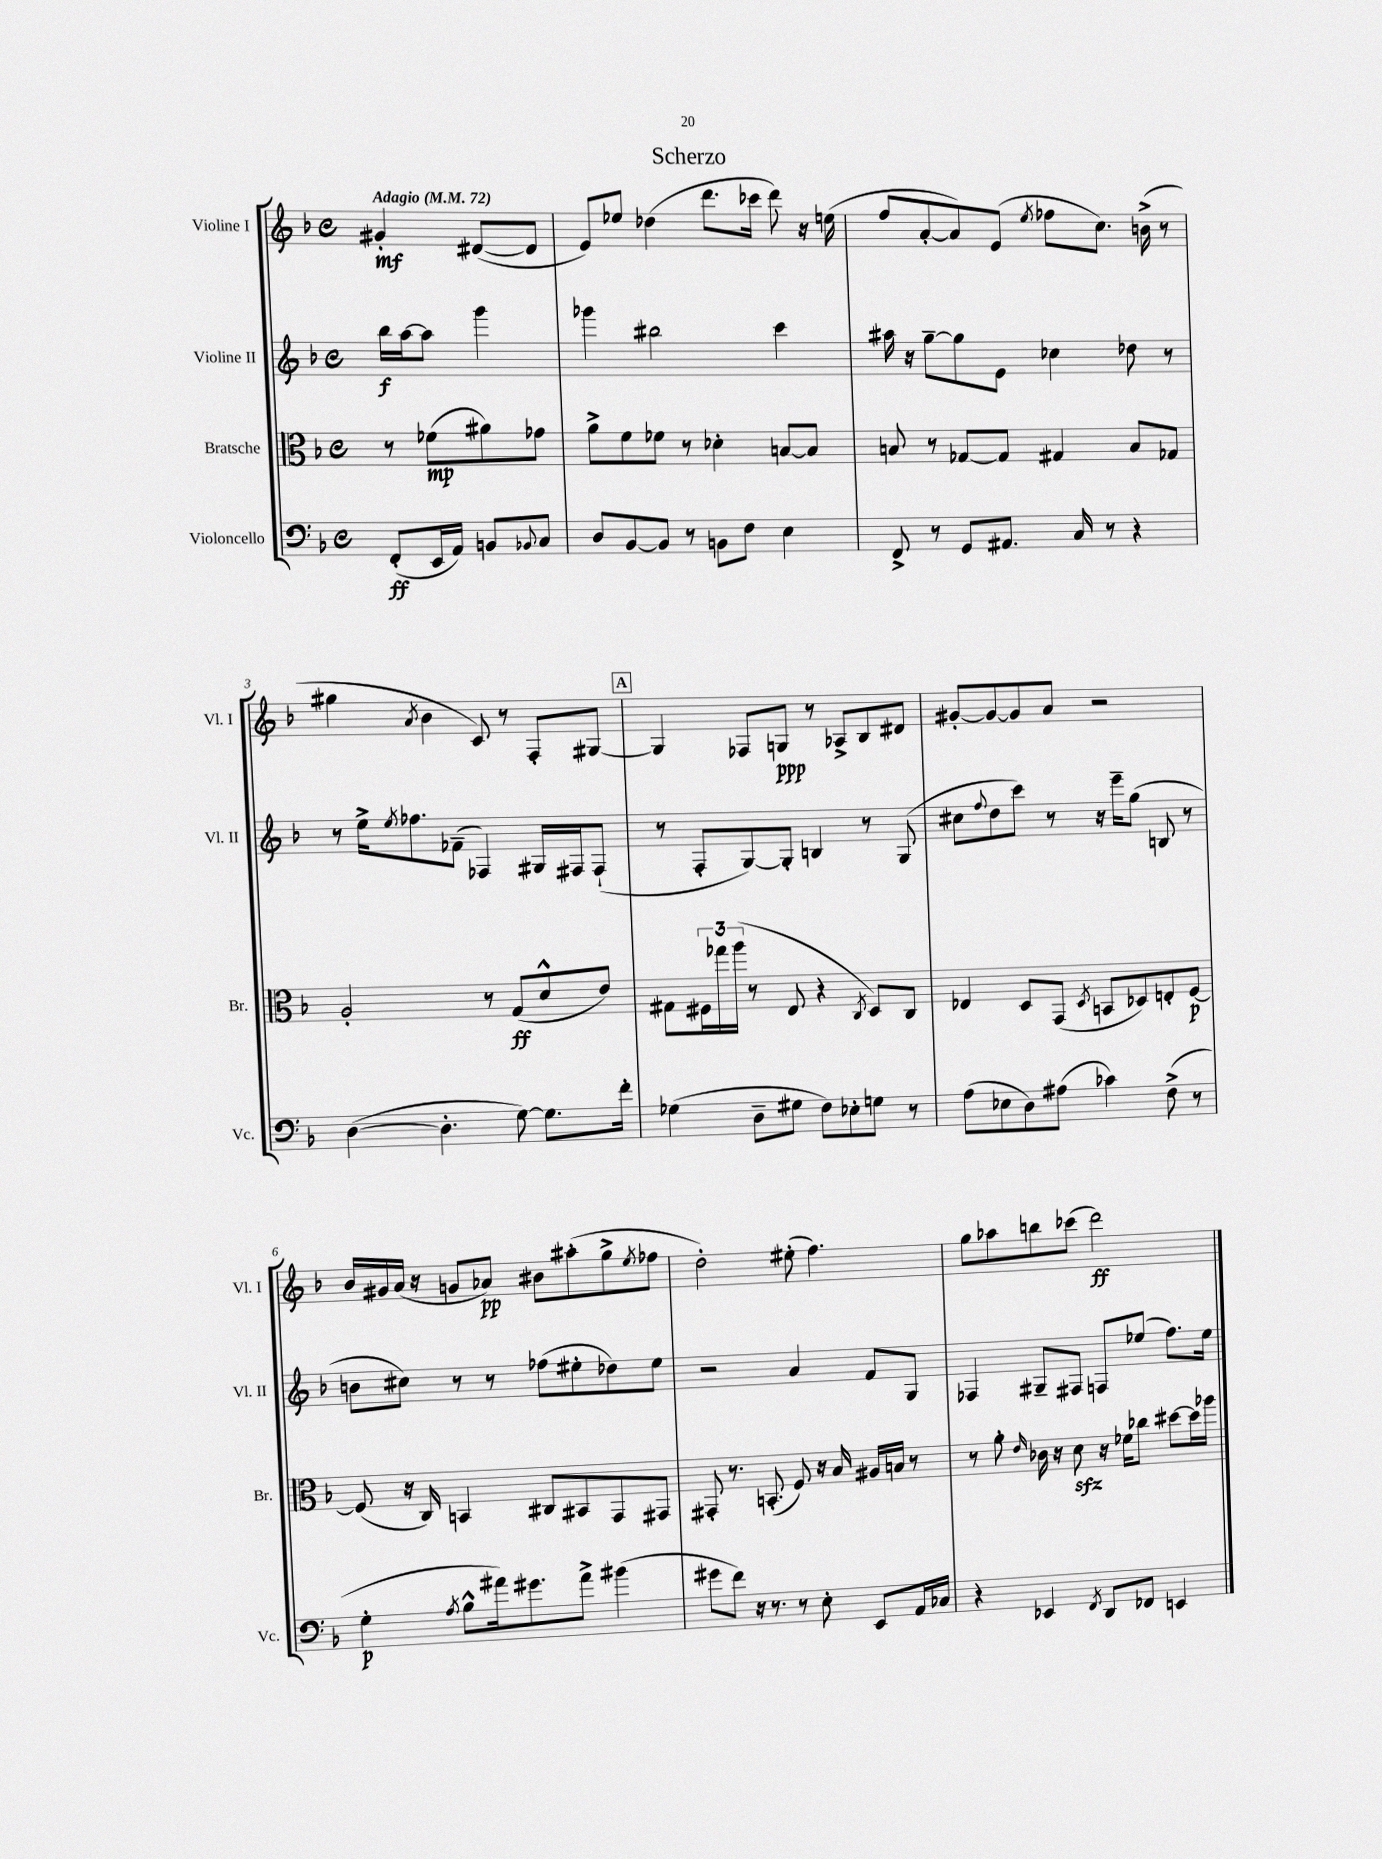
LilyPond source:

\header { title = "Scherzo" }
<<
\new StaffGroup <<
\new Staff = "s0" \with { instrumentName = "Violine I" shortInstrumentName = "Vl. I" } {
    \clef treble \key f \major \defaultTimeSignature \time 4/4 \partial 2 \tempo "Adagio" 4 = 72
    gis'4-.\mf dis'8~( dis'8 |
    e'8) ees''8 des''4( d'''8. ces'''16 d'''8) r16 e''16( |
    f''8 a'8~-. a'8) e'8( \acciaccatura { e''8 } fes''8 c''8.) b'16->( r8 |
    gis''4 \acciaccatura { a'8 } bes'4 c'8) r8 f8-. gis8~ |
    \mark \markup { \box "A" } gis4 fes8 g8\ppp r8 aes8-> bes8 dis'8 |
    gis'8~-. gis'8~ gis'8 a'8 r2 |
    bes'16 gis'16 a'16( r16 g'8 aes'8\pp) bis'8 ais''8-.( g''8-> \acciaccatura { e''8 } fes''8 |
    d''2-.) eis''8-.( f''4.) |
    g''8 aes''8 b''8 ces'''8( d'''2\ff) \bar "|." |
}
\new Staff = "s1" \with { instrumentName = "Violine II" shortInstrumentName = "Vl. II" } {
    \clef treble \key f \major \defaultTimeSignature \time 4/4 \partial 2
    bes''16\f a''16~ a''8 g'''4 |
    ges'''4 bis''2 c'''4 |
    ais''16 r16 g''8~-- g''8 e'8 ces''4 des''8 r8 |
    r8 e''16-> \acciaccatura { e''8 } fes''8. fes'8--( fes4) gis16 fis16 fis8-!( |
    \mark \markup { \box "A" } r8 f8-. g8~) g8-. b4 r8 g8( |
    cis''8 \appoggiatura { f''8 } d''8 c'''8) r8 r16 e'''16-- g''8( b8 r8 |
    b'8 cis''8) r8 r8 fes''8( eis''8-. des''8) eis''8 |
    r2 a'4 f'8 g8 |
    fes4 gis8-- fis8 f8 ees''8( f''8.) ees''16 \bar "|." |
}
\new Staff = "s2" \with { instrumentName = "Bratsche" shortInstrumentName = "Br." } {
    \clef alto \key f \major \defaultTimeSignature \time 4/4 \partial 2
    r8 fes'8\mp( ais'8) ges'8 |
    a'8-> f'8 fes'8 r8 des'4-. b8~ b8 |
    b8 r8 ges8~ ges8 gis4 b8 ges8 |
    a2-. r8 g8\ff( d'8-^ e'8) |
    \mark \markup { \box "A" } gis8 \tuplet 3/2 { fis16 ges''16 a''16( } r8 e8 r4 \acciaccatura { c8 } d8) c8 |
    ees4 d8 g,8( \acciaccatura { d8 } b,8 des8) e8-. f8~\p |
    f8( r16 c16) b,4 cis8 bis,8 g,8 gis,8 |
    gis,8-. r8. b,8.-.( f8) r16 bes16 ais16 b16 r8 |
    r8 a'8-. \grace { e'16 } ces'16 r16 d'8\sfz r16 fes'16 ces''8 dis''8~ dis''16 aes''16 \bar "|." |
}
\new Staff = "s3" \with { instrumentName = "Violoncello" shortInstrumentName = "Vc." } {
    \clef bass \key f \major \defaultTimeSignature \time 4/4 \partial 2
    f,8-.\ff( e,16 a,16) b,8 \appoggiatura { bes,8 } c8 |
    d8 bes,8~ bes,8 r8 b,8 f8 e4 |
    f,8-> r8 g,8 ais,8. c16 r8 r4 |
    d4~( d4.-. g8~) g8. f'16-. |
    \mark \markup { \box "A" } ges4( d8-- gis8 f8) ees8-. g8 r8 |
    a8( ees8 d8) ais8( ces'4) f8->( r8 |
    g4-.\p \acciaccatura { a8 } bes8-^ ais'16) gis'8. ais'8-> bis'4( |
    gis'8 f'8) r16 r8. r8 e8-. e,8 a,16 ces16 |
    r4 ees,4 \acciaccatura { f,8 } d,8 fes,8 e,4 \bar "|." |
}
>>
>>
